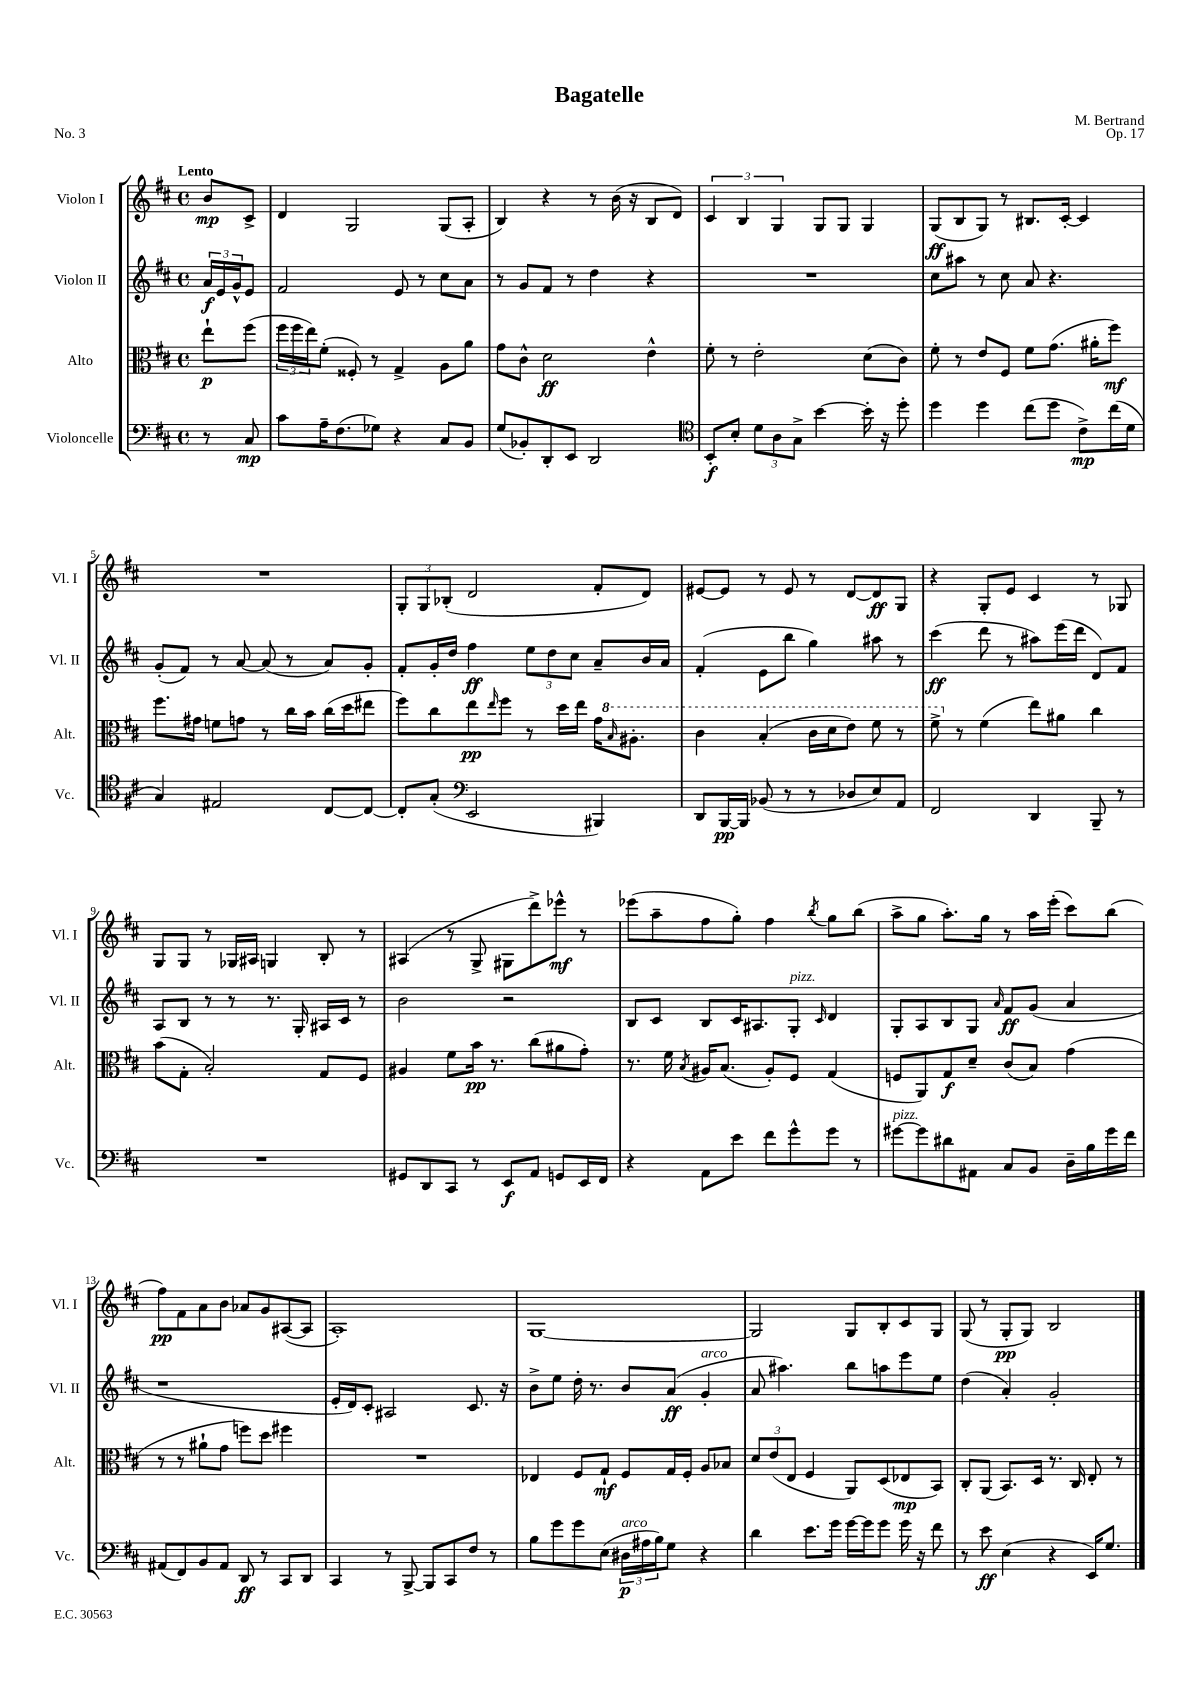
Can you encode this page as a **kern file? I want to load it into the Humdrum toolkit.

**kern	**kern	**kern	**kern
*staff4	*staff3	*staff2	*staff1
*clefF4	*clefC3	*clefG2	*clefG2
*k[f#c#]	*k[f#c#]	*k[f#c#]	*k[f#c#]
*M4/4	*M4/4	*M4/4	*M4/4
*met(c)	*met(c)	*met(c)	*met(c)
8r	8ee`	24a	8b
.	.	24e	.
.	.	24g^^	.
8C#	(8ff#	8e	8c#^
=	=	=	=
8c#	24ff#	2f#	4d
.	24ff#	.	.
.	24ee)	.	.
16A~	(8f#'	.	.
(8.F#	.	.	.
.	8F##')	.	2G
8G-)	8r	.	.
4r	4G^	8e	.
.	.	8r	.
8C#	8A	8cc#	(8G
8BB	8a	8a	8A'
=	=	=	=
(8G	8g	8r	4B)
8BB-')	8c#^^	8g	.
8DD'	2d	8f#	4r
8EE	.	8r	.
2DD	.	4dd	8r
.	.	.	(16b
.	.	.	16r
.	4e^^	4r	8B
.	.	.	8d)
=	=	=	=
*clefC4	*	*	*
8BB'	8f#'	1r	6c#
8B'	8r	.	.
.	.	.	6B
12d	2e'	.	.
12A	.	.	6G
12G^	.	.	.
[4b	.	.	8G
.	.	.	8G
16b']	(8d	.	4G
16r	.	.	.
8dd'	8c#)	.	.
=	=	=	=
4dd	8f#'	8cc#	(8G
.	8r	8aa#	8B
4dd	8e	8r	8G)
.	8F#	8cc#	8r
(8cc#	8f#	8a	8.B#
8dd	(8.g	4.r	.
.	.	.	[16c#'
8c#^)	.	.	4c#]
.	16a#'	.	.
(16cc#	8ff#)	.	.
16d	.	.	.
=	=	=	=
4G)	8.ff#	(8g'	1r
.	.	8f#)	.
.	16g#	.	.
2E#	8f	8r	.
.	8g	[8a	.
.	8r	(8a]	.
.	16cc#	8r	.
.	16b	.	.
[8C#	(16cc#	8a)	.
.	16dd	.	.
8C#_	8ee#	8g'	.
=	=	=	=
8C#']	8ff#)	8f#'	12G'
.	.	.	12G
(8G'	8cc#	16g'	.
.	.	.	(12B-'
.	.	16dd	.
*clefF4	*	*	*
2EE	8ee	4ff#	2d
.	16qqee	.	.
.	8ff#	.	.
.	8r	12ee	.
.	.	12dd	.
.	16dd	.	.
.	.	12cc#	.
.	16ee	.	.
4BBB#)	16g	8a~	8f#'
.	16qqb	.	.
.	8.a#'	.	.
.	.	16b	8d)
.	.	16a	.
=	=	=	=
8DD	4cc#	(4f#'	[8e#
[16BBB	.	.	8e#]
16BBB]	.	.	.
(8BB-	(4b'	8e	8r
8r	.	8bb	8e#
8r	16cc#	4gg)	8r
.	16dd	.	.
8D-	8ee)	.	[8d
8E)	8ff#	8aa#	8d]
8AA	8r	8r	8G
=	=	=	=
2FF#	8ff#^	(4ccc#	4r
.	8r	.	.
.	(4f#	8ddd	8G'
.	.	8r	8e
4DD	8ee)	8aa#)	4c#
.	8a#	(16eee	.
.	.	16ddd	.
8BBB~	4cc#	8d)	8r
8r	.	8f#	8G-
=	=	=	=
1r	(8b	8A	8G
.	8G'	8B	8G
.	2B')	8r	8r
.	.	8r	16G-
.	.	.	16A#
.	.	8.r	4G
.	.	16G'	.
.	8G	16A#	8B'
.	.	16c#	.
.	8F#	8r	8r
=	=	=	=
8GG#	4A#	2b	(4A#
8DD	.	.	.
8CC#	8f#	.	8r
8r	16b	.	8G^
.	8.r	.	.
8EE	.	2r	8G#
8AA	(8cc#	.	8ddd^)
8GG	8a#	.	8eee-^^
16EE	8g')	.	8r
16FF#	.	.	.
=	=	=	=
4r	8.r	8B	(8eee-
.	.	8c#	8aa~
.	16f#	.	.
.	8qB	.	.
8AA	16A#	8B	8ff#
.	(8.B	.	.
8e	.	16c#	8gg')
.	.	8.A#	.
8f#	8A#')	.	4ff#
8g^^	8F#	8G'	.
.	.	16qqc#	8qbb
8g	(4G	4d	8gg
8r	.	.	(8bb
=	=	=	=
[8g#	8F	8G'	8aa^
8g#]	8AA)	8A	8gg
8d#	8G	8B	8.aa')
8AA#	8d~	8G	.
.	.	.	16gg
.	.	16qqa	.
8C#	(8c#	8f#	8r
8BB	8B)	(8g	16aa
.	.	.	(16eee'
16D~	(4g	4a	8ccc#)
16B	.	.	.
16g#	.	.	(8bb
16f#	.	.	.
=	=	=	=
(8AA#	8r	1r	8ff#)
8FF#)	8r	.	8f#
8BB	8a#`	.	8a
8AA#	8g	.	8b
8DD	8ff)	.	8a-
8r	8dd	.	8g
8CC#	4ff#	.	([8A#
8DD	.	.	8A#]
=	=	=	=
4CC#	1r	16e'	1A')
.	.	16d)	.
.	.	8c#'	.
8r	.	2A#	.
[8BBB^	.	.	.
8BBB]	.	.	.
8CC#	.	.	.
8F#	.	8.c#	.
8r	.	.	.
.	.	16r	.
=	=	=	=
8B	4E-	8b^	[1G
8g	.	8ee	.
8g	8F#	16dd'	.
.	.	8.r	.
(8E	8G`	.	.
24D#	8F#	8b	.
24A#	.	.	.
24B)	.	.	.
8G	16G	(8a	.
.	16F#'	.	.
4r	8A	4g'	.
.	8B-	.	.
=	=	=	=
4d	12d	8a	2G]
.	(12e	.	.
.	.	4.aa#)	.
.	12E	.	.
8.e	4F#	.	.
16g	.	.	.
[16g	8AA)	8bb	8G
16g]	.	.	.
8g	(8D	8aa	8B'
16g	8E-	8eee	8c#
16r	.	.	.
8f#	8BB)	8ee	8G
=	=	=	=
8r	8C#'	(4dd	(8G
8e	(8AA	.	8r
(4E	8.BB)	4a')	8G'
.	.	.	8G)
.	16D	.	.
4r	8.r	2g'	2B
.	16C#	.	.
16EE)	8E'	.	.
8.G	.	.	.
.	8r	.	.
==	==	==	==
*-	*-	*-	*-
